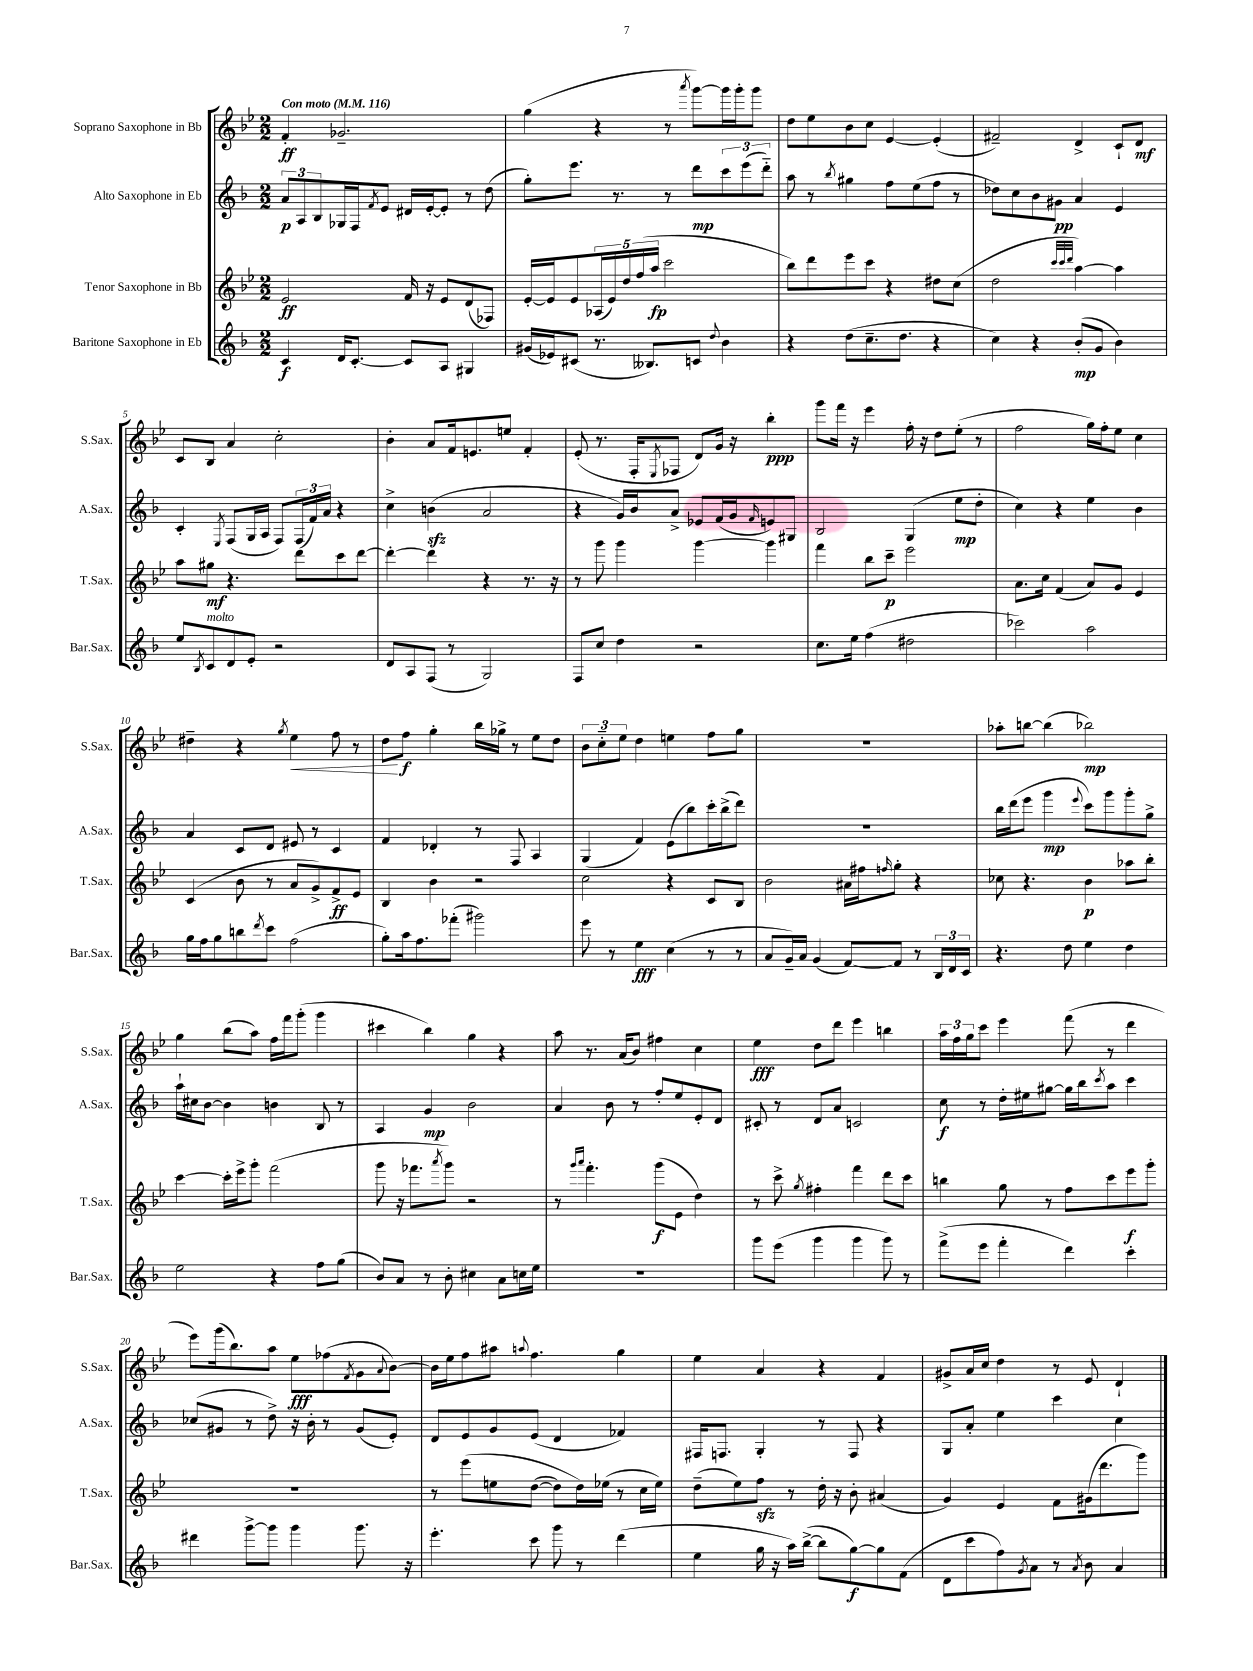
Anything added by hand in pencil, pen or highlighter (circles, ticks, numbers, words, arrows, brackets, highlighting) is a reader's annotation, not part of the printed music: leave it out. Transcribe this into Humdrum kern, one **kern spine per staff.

**kern	**dynam	**kern	**dynam	**kern	**dynam	**kern	**dynam
*part4	*part4	*part3	*part3	*part2	*part2	*part1	*part1
*staff4	*staff4	*staff3	*staff3	*staff2	*staff2	*staff1	*staff1
*I"Baritone Saxophone in Eb	*	*I"Tenor Saxophone in Bb	*	*I"Alto Saxophone in Eb	*	*I"Soprano Saxophone in Bb	*
*I'Bar.Sax.	*	*I'T.Sax.	*	*I'A.Sax.	*	*I'S.Sax.	*
*clefG2	*	*clefG2	*	*clefG2	*	*clefG2	*
*k[b-]	*	*k[b-e-]	*	*k[b-]	*	*k[b-e-]	*
*M2/2	*	*M2/2	*	*M2/2	*	*M2/2	*
*MM116	*	*MM116	*	*MM116	*	*MM116	*
=1	=1	=1	=1	=1	=1	=1	=1
!	!	!	!	!	!	!LO:TX:a:B:t=Con moto	!
4c/	f	2e-/	ff	12a/L	p	4f'/	ff
.	.	.	.	12A/	.	.	.
.	.	.	.	12B-/	.	.	.
16d/KL	.	.	.	16G-X/L	.	2.g-X~/	.
[8.c'/J	.	.	.	16F/J	.	.	.
.	.	.	.	8qf/	.	.	.
.	.	.	.	8e/J	.	.	.
8c/L]	.	16f/	.	16d#X/LL	.	.	.
.	.	16r	.	[16e'/J	.	.	.
8A/J	.	8e-/L	.	8e'/J]	.	.	.
4G#X/	.	(8d/	.	8r	.	.	.
.	.	8F-X/J)	.	(8dd\	.	.	.
=2	=2	=2	=2	=2	=2	=2	=2
(16g#X/LL	.	[16e-'/LL	.	8gg'\L)	.	(4gg\	.
16e-X/J)	.	16e-/J]	.	.	.	.	.
(8c#X/J	.	8e-/	.	8.eee\J	.	.	.
8.r	.	(20A-X/L	.	.	.	4r	.
.	.	20e-/)	.	.	.	.	.
.	.	.	.	8.r	.	.	.
.	.	20dd/	.	.	.	.	.
.	.	(20ff/	.	.	.	.	.
8.B--X/L)	.	.	.	.	.	.	.
.	.	20aa/JJ	fp	.	.	.	.
.	.	2ccc\	.	8r	.	8r	.
.	.	.	.	.	.	8qaaa/	.
8cn/J	.	.	.	8ddd\L	mp	[8ggg\L)	.
8qqdd/	.	.	.	.	.	.	.
4b-\	.	.	.	12ccc\	.	16ggg\L]	.
.	.	.	.	.	.	16ggg'\J	.
.	.	.	.	(12eee\	.	.	.
.	.	.	.	.	.	8ggg\J	.
.	.	.	.	12ddd\J)	.	.	.
=3	=3	=3	=3	=3	=3	=3	=3
4r	.	8bb-\L)	.	8aa\	.	8dd\L	.
.	.	8ddd\	.	8r	.	8ee-\	.
.	.	.	.	8qbb-/	.	.	.
(8dd\L	.	8eee-\	.	4gg#X\	.	8b-\	.
8.cc~\	.	8ccc\J	.	.	.	8cc\J	.
.	.	4r	.	8ff\L	.	[4e-/	.
8.dd\J	.	.	.	.	.	.	.
.	.	.	.	(8ee\	.	.	.
4r	.	8dd#X\L	.	8ff\J	.	(4e-'/]	.
.	.	(8cc\J	.	8r	.	.	.
=4	=4	=4	=4	=4	=4	=4	=4
4cc\)	.	2dd\	.	8dd-X\L)	.	2f#X~/)	.
.	.	.	.	8cc\	.	.	.
4r	.	.	.	8b-\	.	.	.
.	.	.	.	8g#X\J	pp	.	.
.	.	32qqccc/LLL	.	.	.	.	.
.	.	32qqccc/	.	.	.	.	.
.	.	32qqddd/JJJ	.	.	.	.	.
(8b-'/L	mp	[4aa\)	.	4a/	.	4d^/	.
8g/J	.	.	.	.	.	.	.
4b-\)	.	4aa\]	.	4e/	.	8c`/L	.
.	.	.	.	.	.	8d/J	mf
!!LO:LB:g=z
=5	=5	=5	=5	=5	=5	=5	=5
8ee/L	.	8aa\L	.	4c'/	.	8c/L	.
8qB-/	.	.	.	.	.	.	.
!LO:TX:a:i:t=molto	!	!	!	!	!	!	!
8c/	.	8gg#X\J	mf	.	.	8B-/J	.
.	.	.	.	8qE/	.	.	.
8d/	.	4.r	.	(8F/L	.	4a/	.
8e'/J	.	.	.	16G/L	.	.	.
.	.	.	.	16A/JJ	.	.	.
2r	.	.	.	8F/L)	.	2cc'\	.
.	.	8ddd\L	.	(24F/L	.	.	.
.	.	.	.	24f/)	.	.	.
.	.	.	.	24a/JJ	.	.	.
.	.	8ccc\	.	4r	.	.	.
.	.	[8ddd\J	.	.	.	.	.
=6	=6	=6	=6	=6	=6	=6	=6
8d/L	.	4ddd'\_	.	4cc^\	.	4b-'\	.
8A/	.	.	.	.	.	.	.
(8F/J	.	4ddd\]	.	(4bnzz\	.	8a/L	.
8r	.	.	.	.	.	16f/k	.
.	.	.	.	.	.	8.en/	.
2G/)	.	4r	.	2a/	.	.	.
.	.	.	.	.	.	8een/J	.
.	.	8.r	.	.	.	4f'/	.
.	.	16r	.	.	.	.	.
=7	=7	=7	=7	=7	=7	=7	=7
8F/L	.	8r	.	4r	.	(8e-'/	.
8cc/J	.	8ggg\	.	.	.	8.r	.
4dd\	.	4ggg\	.	16g/LL)	.	.	.
.	.	.	.	16b-/J	.	16F'/KL	.
.	.	.	.	.	.	8qE-/	.
.	.	.	.	8a^/J	.	8F-X/J	.
2r	.	[4ggg\	.	8e-X/L	.	8d/L)	.
.	.	.	.	(16f/L	.	16g/Jk	.
.	.	.	.	16g/J	.	16r	.
.	.	.	.	16qqf/	.	.	.
.	.	4ggg\]	.	8en/)	.	4bb-'\	ppp
.	.	.	.	8G#X/J	.	.	.
=8	=8	=8	=8	=8	=8	=8	=8
8.cc\L	.	4fff\	.	2B-/	.	8ggg\L	.
.	.	.	.	.	.	16fff\Jk	.
16ee\Jk	.	.	.	.	.	16r	.
(4ff\	.	8bb-\L	.	.	.	4eee-\	.
.	.	8ccc~\J	p	.	.	.	.
2dd#X\	.	2eee-\	.	(4G/	.	16ff'\	.
.	.	.	.	.	.	16r	.
.	.	.	.	.	.	8dd\L	.
.	.	.	.	8ee\L	mp	(8ee-'\J	.
.	.	.	.	8dd'\J	.	8r	.
=9	=9	=9	=9	=9	=9	=9	=9
2ccc-X\)	.	8.a\L	.	4cc\)	.	2ff\	.
.	.	16cc\Jk	.	.	.	.	.
.	.	(4f/	.	4r	.	.	.
2aa\	.	8a/L)	.	4ee\	.	16gg\LL)	.
.	.	.	.	.	.	16ff'\J	.
.	.	8g/J	.	.	.	8ee-\J	.
.	.	4e-/	.	4b-\	.	4cc\	.
!!LO:LB:g=z
=10	=10	=10	=10	=10	=10	=10	=10
16gg\LL	.	(4c/	.	4a/	.	4dd#X~\	.
16ff\J	.	.	.	.	.	.	.
8gg\	.	.	.	.	.	.	.
8bbn\	.	8b-\	.	8c/L	.	4r	.
8qddd/	.	.	.	.	.	.	.
8ccc\J	.	8r	.	8d/J	.	.	.
.	.	.	.	.	.	8qgg/	.
!	!	!	!	!	!	!	!LO:HP:b
(2ff\	.	8a/L	.	8e#X/	.	4ee-\	<
.	.	8g^/)	.	8r	.	.	.
.	.	8f^/	ff	4c/	.	8ff\	.
.	.	8e-/J	.	.	.	8r	.
=11	=11	=11	=11	=11	=11	=11	=11
8gg'\L)	.	4B-/	.	4f/	.	8dd\L	.
16aa\k	.	.	.	.	.	8ff\J	[ f
8.ff\	.	.	.	.	.	.	.
.	.	4b-\	.	4d-X'/	.	4gg'\	.
(8fff-X'\J	.	.	.	.	.	.	.
2ggg#X\)	.	2r	.	8r	.	16bb-\LL	.
.	.	.	.	.	.	16gg-X^\JJ	.
.	.	.	.	8F/	.	8r	.
.	.	.	.	4A/	.	8ee-\L	.
.	.	.	.	.	.	8dd\J	.
=12	=12	=12	=12	=12	=12	=12	=12
8eee\	.	2cc\	.	(4G/	.	12b-\L	.
.	.	.	.	.	.	12cc\	.
8r	.	.	.	.	.	.	.
.	.	.	.	.	.	12ee-\J	.
4ee\	fff	.	.	4f/)	.	4dd\	.
(4cc\	.	4r	.	(8e\L	.	4een\	.
.	.	.	.	8bb-\)	.	.	.
8r	.	8c/L	.	16ccc'\L	.	8ff\L	.
.	.	.	.	(16bb-^\J	.	.	.
8r	.	8B-/J	.	8ddd\J)	.	8gg\J	.
=13	=13	=13	=13	=13	=13	=13	=13
8a/L	.	2b-\	.	1r	.	1r	.
16g~/L)	.	.	.	.	.	.	.
16a/JJ	.	.	.	.	.	.	.
(4g/	.	.	.	.	.	.	.
[8f/L)	.	16a#X\LL	.	.	.	.	.
.	.	16ff#X\J	.	.	.	.	.
.	.	16qqffn/	.	.	.	.	.
8f/J]	.	8gg'\J	.	.	.	.	.
8r	.	4r	.	.	.	.	.
24B-/LL	.	.	.	.	.	.	.
24d/	.	.	.	.	.	.	.
24c/JJ	.	.	.	.	.	.	.
=14	=14	=14	=14	=14	=14	=14	=14
4.r	.	8cc-X\	.	16bb-\LL	.	8aa-X'\L	.
.	.	.	.	(16ddd\J	.	.	.
.	.	4.r	.	8eee\J	.	[8bbn\J	.
.	.	.	.	4ggg\	mp	(4bb\]	.
8dd\	.	.	.	.	.	.	.
.	.	.	.	8qqeee/	.	.	.
4ee\	.	4b-\	p	8ccc\L)	.	2bb-X\)	mp
.	.	.	.	8ggg\	.	.	.
4dd\	.	8aa-X\L	.	8ggg'\	.	.	.
.	.	8bb-'\J	.	8gg^\J	.	.	.
!!LO:LB:g=z
=15	=15	=15	=15	=15	=15	=15	=15
2ee\	.	[4ccc\	.	16aa`\LL	.	4gg\	.
.	.	.	.	16cc#X\J	.	.	.
.	.	.	.	[8b-\J	.	.	.
.	.	16ccc'\LL]	.	4b-\]	.	(8bb-\L	.
.	.	16eee-^\J	.	.	.	.	.
.	.	8ggg'\J	.	.	.	8aa\J)	.
4r	.	(2fff\	.	4bn\	.	16ff\LL	.
.	.	.	.	.	.	16fff\J	.
.	.	.	.	.	.	(8ggg'\J	.
8ff\L	.	.	.	8B-/	.	4ggg\	.
(8gg\J	.	.	.	8r	.	.	.
=16	=16	=16	=16	=16	=16	=16	=16
8b-/L)	.	8ggg\	.	4A/	.	4ccc#X\	.
8a/J	.	16r	.	.	.	.	.
.	.	8.fff-X\L	.	.	.	.	.
8r	.	.	.	4g/	mp	4bb-\)	.
.	.	8qaaa/	.	.	.	.	.
8b-'\	.	8ggg\J)	.	.	.	.	.
4cc#X\	.	2r	.	2b-\	.	4gg\	.
8a\L	.	.	.	.	.	4r	.
16ccn\L	.	.	.	.	.	.	.
16ee\JJ	.	.	.	.	.	.	.
=17	=17	=17	=17	=17	=17	=17	=17
1r	.	8r	.	4a/	.	8aa\	.
.	.	16qqggg/LL	.	.	.	.	.
.	.	16qqaaa/JJ	.	.	.	.	.
.	.	4.fff'\	.	.	.	8.r	.
.	.	.	.	8b-\	.	.	.
.	.	.	.	.	.	(16a/KL	.
.	.	.	.	8r	.	8b-/J)	.
.	.	(8ggg\L	f	8ff'/L	.	4ff#X\	.
.	.	8e-\J	.	8ee/	.	.	.
.	.	4dd\)	.	8e'/	.	4cc\	.
.	.	.	.	8d/J	.	.	.
=18	=18	=18	=18	=18	=18	=18	=18
8ggg\L	.	8r	.	8c#X'/	.	4ee-\	fff
(8eee\J	.	8ccc^\	.	8r	.	.	.
.	.	8qgg/	.	.	.	.	.
4ggg\	.	4ff#X'\	.	8d/L	.	8dd\L	.
.	.	.	.	8a/J	.	8ddd\J	.
4ggg\	.	4fff\	.	2cn/	.	4eee-\	.
8ggg\)	.	8ddd\L	.	.	.	4bbn\	.
8r	.	8ccc\J	.	.	.	.	.
=19	=19	=19	=19	=19	=19	=19	=19
(8fff^\L	.	4bbn\	.	8cc\	f	24aa\LL	.
.	.	.	.	.	.	24ff\	.
.	.	.	.	.	.	24gg\J	.
8eee\J	.	.	.	8r	.	8ccc\J	.
4fff'\	.	8gg\	.	16dd'\LL	.	4eee-\	.
.	.	.	.	16ee#X\J	.	.	.
.	.	8r	.	[8gg#X\J	.	.	.
4ddd\)	.	8ff\L	.	16gg#\LL]	.	(8fff\	.
.	.	.	.	16bb-\J	.	.	.
.	.	.	.	8qccc/	.	.	.
.	.	8ccc\	.	8aa\J	.	8r	.
4ccc'\	.	8eee-\	f	4ccc\	.	4ddd\	.
.	.	8ggg'\J	.	.	.	.	.
!!LO:LB:g=z
=20	=20	=20	=20	=20	=20	=20	=20
4ddd#X\	.	1r	.	(8cc-X/L	.	8eee-\L)	.
.	.	.	.	8g#X/J	.	(16ggg\k	.
.	.	.	.	.	.	8.bb-\)	.
[8ggg^\L	.	.	.	8r	.	.	.
8ggg\J]	.	.	.	8dd^\)	.	8aa\J	.
4ggg\	.	.	.	16r	.	8ee-\L	fff
.	.	.	.	16b-'\	.	.	.
.	.	.	.	8r	.	(8ff-X\	.
.	.	.	.	.	.	8qf/	.
8.ggg\	.	.	.	(8g#/L	.	8g\	.
.	.	.	.	.	.	8qqa/	.
.	.	.	.	8e'/J)	.	[8b-\J)	.
16r	.	.	.	.	.	.	.
=21	=21	=21	=21	=21	=21	=21	=21
4.eee'\	.	8r	.	8d/L	.	16b-\LL]	.
.	.	.	.	.	.	16ee-\J	.
.	.	(8eee-\L	.	8e/	.	8ff\	.
.	.	8een\	.	8g/	.	8aa#X\J	.
.	.	.	.	.	.	8qqaan/	.
8ccc\	.	([8dd\J	.	(8e/J	.	4.ff\	.
8ggg\	.	8dd\L])	.	4d/	.	.	.
8r	.	16dd\L)	.	.	.	.	.
.	.	(16ee-X\JJ	.	.	.	.	.
(4ddd\	.	8r	.	4f-X/)	.	4gg\	.
.	.	16cc\LL	.	.	.	.	.
.	.	16ee-\JJ)	.	.	.	.	.
=22	=22	=22	=22	=22	=22	=22	=22
4ee\	.	(8dd~\L	.	16F#X/KL	.	4ee-\	.
.	.	.	.	8.Fn/J	.	.	.
.	.	8ee-\)	.	.	.	.	.
16gg\	.	8ffzz\J	.	4G'/	.	4a/	.
16r	.	.	.	.	.	.	.
16aa\LL)	.	8r	.	.	.	.	.
([16bb-^\JJ	.	.	.	.	.	.	.
8bb-\L]	.	16dd'\	.	8r	.	4r	.
.	.	16r	.	.	.	.	.
[8gg\)	f	8b-'\	.	8F/	.	.	.
8gg\]	.	(4a#X/	.	4r	.	4f/	.
(8f\J	.	.	.	.	.	.	.
=23	=23	=23	=23	=23	=23	=23	=23
8d\L	.	4g/)	.	8G/L	.	8g#X^/L	.
8ccc\	.	.	.	8a'/J	.	16a/L	.
.	.	.	.	.	.	16cc/JJ	.
8ff\)	.	4e-/	.	4ee\	.	4dd\	.
8qg/	.	.	.	.	.	.	.
8a\J	.	.	.	.	.	.	.
8r	.	8f\L	.	4ccc\	.	8r	.
8qa/	.	.	.	.	.	.	.
8b-\	.	(16g#X\k	.	.	.	8e-/	.
.	.	8.ddd\	.	.	.	.	.
4a/	.	.	.	4cc\	.	4d`/	.
.	.	8ggg\J)	.	.	.	.	.
==	==	==	==	==	==	==	==
*-	*-	*-	*-	*-	*-	*-	*-
